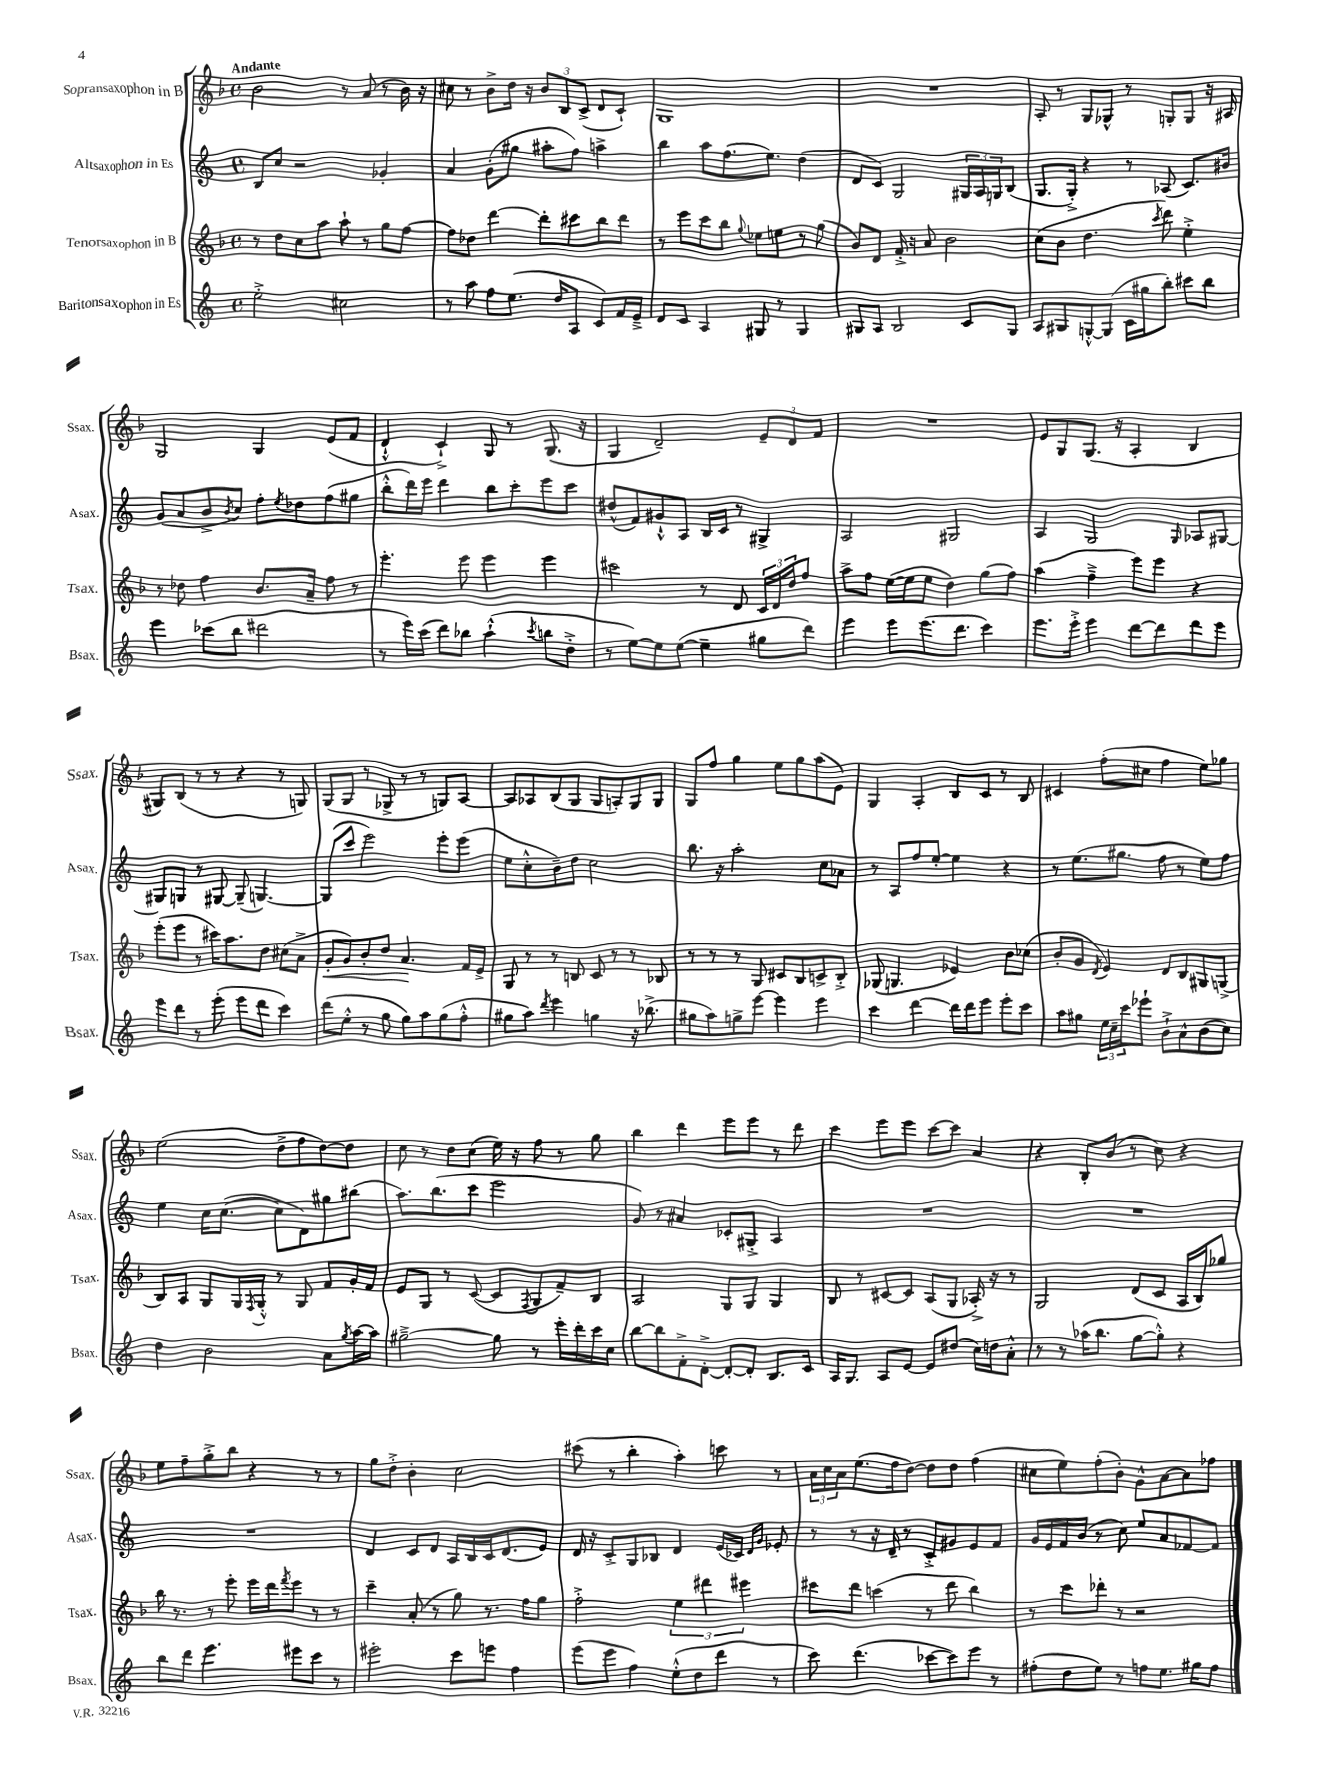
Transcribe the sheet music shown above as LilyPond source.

<<
\new StaffGroup <<
\new Staff = "s0" \with { instrumentName = "Sopransaxophon in B" shortInstrumentName = "Ssax." } {
    \clef treble \key f \major \defaultTimeSignature \time 4/4 \tempo "Andante"
    bes'2 r8 a'8( r8 bes'16) r16 |
    cis''8 r8 bes'8-> d''16 r16 \tuplet 3/2 { bes'8 bes8 c'8->( } d'8 c'8-!) |
    g1 |
    R1 |
    a8-. r8 g8 ges8-^ r8 g8-. g8 r16 ais16 |
    g2 g4 e'8( f'8 |
    d'4-!-^ c'4-!->) g8 r8 g8.( r16 |
    g4 d'2--) \tuplet 3/2 { e'8-- d'8 f'8 } |
    R1 |
    e'8 g8 g8.( r16 a4-. bes4 |
    gis8) bes8( r8 r8 r4 r8 g8) |
    g8( g8 r8 ges8-> r8 r8 g8) a8~ |
    a8 aes8 bes8( g8 g8 a8-.) g8 g8 |
    g8 f''8 g''4 e''8 g''8 a''8( e'8) |
    g4 a4-. bes8 c'8 r8 bes8 |
    cis'4 f''8-.( cis''8 f''4 e''8) ges''8 |
    e''2( d''8-> f''8 d''8~) d''8 |
    c''8 r8 d''8 c''8( e''16) r16 f''8 r8 g''8 |
    bes''4 d'''4 e'''8 e'''8 r8 d'''8 |
    c'''4 e'''8 e'''8 c'''8~ c'''8 a'4 |
    r4 bes8-. bes'8( r8 c''8) r4 |
    e''8 f''8-- g''8-.-> bes''8 r4 r8 r8 |
    g''8 d''8-.-> bes'4-. c''2 |
    cis'''8( r8 bes''4-. a''4-.) c'''8 r8 |
    \tuplet 3/2 { a'16 c''16 a'16 } e''8.( f''16 d''8~) d''8 d''8 f''4( |
    cis''8 e''8) f''8-.( bes'8-.) g'8-^ a'8~ a'8 fes''8 \bar "|." |
}
\new Staff = "s1" \with { instrumentName = "Altsaxophon in Es" shortInstrumentName = "Asax." } {
    \clef treble \key c \major \defaultTimeSignature \time 4/4
    b8 c''8 r2 ges'4-. |
    a'4 g'8-.( gis''8 ais''8-. f''8) a''4-> |
    b''4 a''8 f''8.( e''8.) d''4( |
    d'8 c'8) g2 \tuplet 3/2 { gis16 a16 g16 } b8( |
    g8. g16-.->) r4 r8 aes8( c'8.) bis'16 |
    g'8( a'8 b'8-> \acciaccatura { b'8 } c''8) f''8-. \acciaccatura { e''8 } des''8 f''8( gis''8 |
    b''8-.-^ d'''16) e'''16 d'''4 b''8 c'''8-. e'''8 c'''8 |
    dis''8-^( f'8) gis'8-!-^ a8 b16 c'16 r8 gis4-> |
    a2 gis2 |
    a4 g2 \grace { g16 } aes8 gis8~ |
    gis8 g8 r8 gis8~ gis8--( g4.~) |
    g8( c'''8 e'''2) e'''8-. e'''8( |
    e''8 c''8-.-^ b'8--) d''8 c''2 |
    b''8. r16 a''2-. c''8 aes'8 |
    r8 a8 f''8 e''8~-. e''4 r4 |
    r8 e''8.( gis''8. f''8 r8 e''8) f''8 |
    e''4 c''16 c''8.~( c''8 d'8) gis''8 bis''8( |
    a''8.) b''8.( c'''8 e'''2 |
    g'8) r8 ais'4 ces'8-. gis8-.-> a4 |
    R1 |
    R1 |
    R1 |
    d'4 c'8 d'8 a16 b16 c'16 d'8.( e'8) |
    d'16 r16 c'8-.-> g8 bes8 d'4 e'16( ces'16) \grace { d'16 g'16 } ees'8-. |
    r8 r8 r16 d'16-- r8 c'8-.-> gis'8 e'8 f'8 |
    g'16 e'16 f'16 b'16( r8 c''8) e''8 a'8 fes'8~ fes'8 \bar "|." |
}
\new Staff = "s2" \with { instrumentName = "Tenorsaxophon in B" shortInstrumentName = "Tsax." } {
    \clef treble \key f \major \defaultTimeSignature \time 4/4
    r8 d''8 c''8 a''8 a''8-! r8 g''8 f''8~ |
    f''8 des''8 d'''4~ d'''8-. cis'''8 bes''8 d'''8 |
    r8 e'''8 c'''8 bes''8 \appoggiatura { g''8 } ees''8 e''8 r8 g''8( |
    bes'8) d'8 f'16-.-> r16 a'8 bes'2 |
    c''8( bes'8 d''4. \acciaccatura { c'''8 } d'''8) e''4-.-> |
    r8 des''8 f''4 bes'8. a'16-- f''8 r8 |
    e'''4.-. e'''8 e'''4 e'''4 |
    cis'''2 r8 d'8 \tuplet 3/2 { c'16 d'16 d''16 } f''8 |
    a''8-> f''8 e''16~( e''16 e''8 d''4) g''8( f''8) |
    a''4( f''4---> e'''8) e'''8 r4 |
    e'''8-.( e'''8 r8 cis'''16) a''8. d''8 cis''8( a'8-> |
    g'8-.\< g'8) bes'8-. d''8 a'4.\! f'16 e'16-> |
    g8 r8 r8 b8 c'8 r8 r8 bes8 |
    r8 r8 r8 g8 cis'8 bes8 c'8-> bes8-.-> |
    ges8( g4. ees'4) bes'8 ces''8( |
    bes'8-. g'8 \acciaccatura { d'8 } e'4) d'8 bes8 gis8 g8->( |
    bes8) a8 g8 g16 \acciaccatura { f8 } g16-.-^ r8 g8 f'8 g'16-. f'16 |
    e'8 g8 r8 c'8~( c'8 \acciaccatura { f8 } g8 f'8--) bes8 |
    a2 g8 g8 g4 |
    bes8 r8 cis'8~ cis'8 a8( g8 aes16-.->) r16 r8 |
    g2 d'8( c'8 a16 bes16) ges''8 |
    bes''16 r8. r8 e'''8-. e'''16 d'''16 \acciaccatura { f'''8 } e'''8 r8 r8 |
    c'''4-- a'8-.( r8 g''8) r8. f''16 g''8 |
    f''2-.-> \tuplet 3/2 { e''4 dis'''4 eis'''4 } |
    cis'''8 d'''8 c'''4( r8 d'''8 bes''4) |
    r8 c'''8 des'''8-. r8 r2 \bar "|." |
}
\new Staff = "s3" \with { instrumentName = "Baritonsaxophon in Es" shortInstrumentName = "Bsax." } {
    \clef treble \key c \major \defaultTimeSignature \time 4/4
    e''2-.-> cis''2 |
    r8 a''8 f''8 e''8.( d''16 a8 c'8) f'16 e'16---> |
    d'8 c'8 a4 gis8 r8 gis4 |
    gis8 a8 b2 c'8 gis8 |
    a8 gis8 g8~-.-^ g8( c'16 gis''16 b''8-.) cis'''8 b''8 |
    e'''4 ces'''8( b''8 dis'''2 |
    r8 e'''16) c'''16( d'''8) bes''8 a''4-!-^( \acciaccatura { c'''8 } b''8 d''8-.-> |
    r8 e''8~) e''8 e''8~( e''4-- gis''8 d'''8) |
    e'''4 e'''8 e'''8.( d'''8. c'''4) |
    e'''8. e'''16-.-> e'''4 d'''8~ d'''8 d'''8 e'''8 |
    e'''8 d'''8 r8 e'''8-.( e'''8 d'''8 c'''4) |
    d'''8( e''8-.-^ r8 g''8 g''8) a''8 g''8( f''8-.-^ |
    gis''8 a''8) \acciaccatura { d'''8 } e'''4 g''4 r16 bes''8.->( |
    gis''8 a''8) g''8-> e'''8~ e'''4 e'''4 |
    c'''4 d'''4~ d'''16 d'''16 e'''8 e'''8-. c'''8 |
    a''8 gis''8 \tuplet 3/2 { e''16 c''16-- c'''16 } ees'''8-! b'8-!-> a'8-^ b'8( c''8) |
    d''4 b'2 a'8 \acciaccatura { g''8 } a''16~ a''16 |
    gis''2~---> gis''8 r8 e'''16-. d'''16-. c'''16 c''16 |
    b''8~ b''8 f'8-.-> d'8~-.-> d'8~-. d'8-. b8. c'16 |
    a16 g8. a8 e'8~ e'8 dis''8( c''16) d''16 a'8-.-^ |
    r8 r8 aes''16( b''8. g''8~ g''8-.-^) r4 |
    b''8 d'''8 e'''4. eis'''8 c'''8 r8 |
    eis'''2-. c'''8 e'''8 f''4 |
    e'''8( e'''8 f''4) e''8-.-^( d''8 d'''8 r8 |
    c'''8) d'''4.( ces'''8~ ces'''8) e'''8 r8 |
    fis''8-.( d''8 e''8) r8 f''8 e''8. gis''16 f''8 \bar "|." |
}
>>
>>
\layout { \context { \Score \remove "Bar_number_engraver" } }
